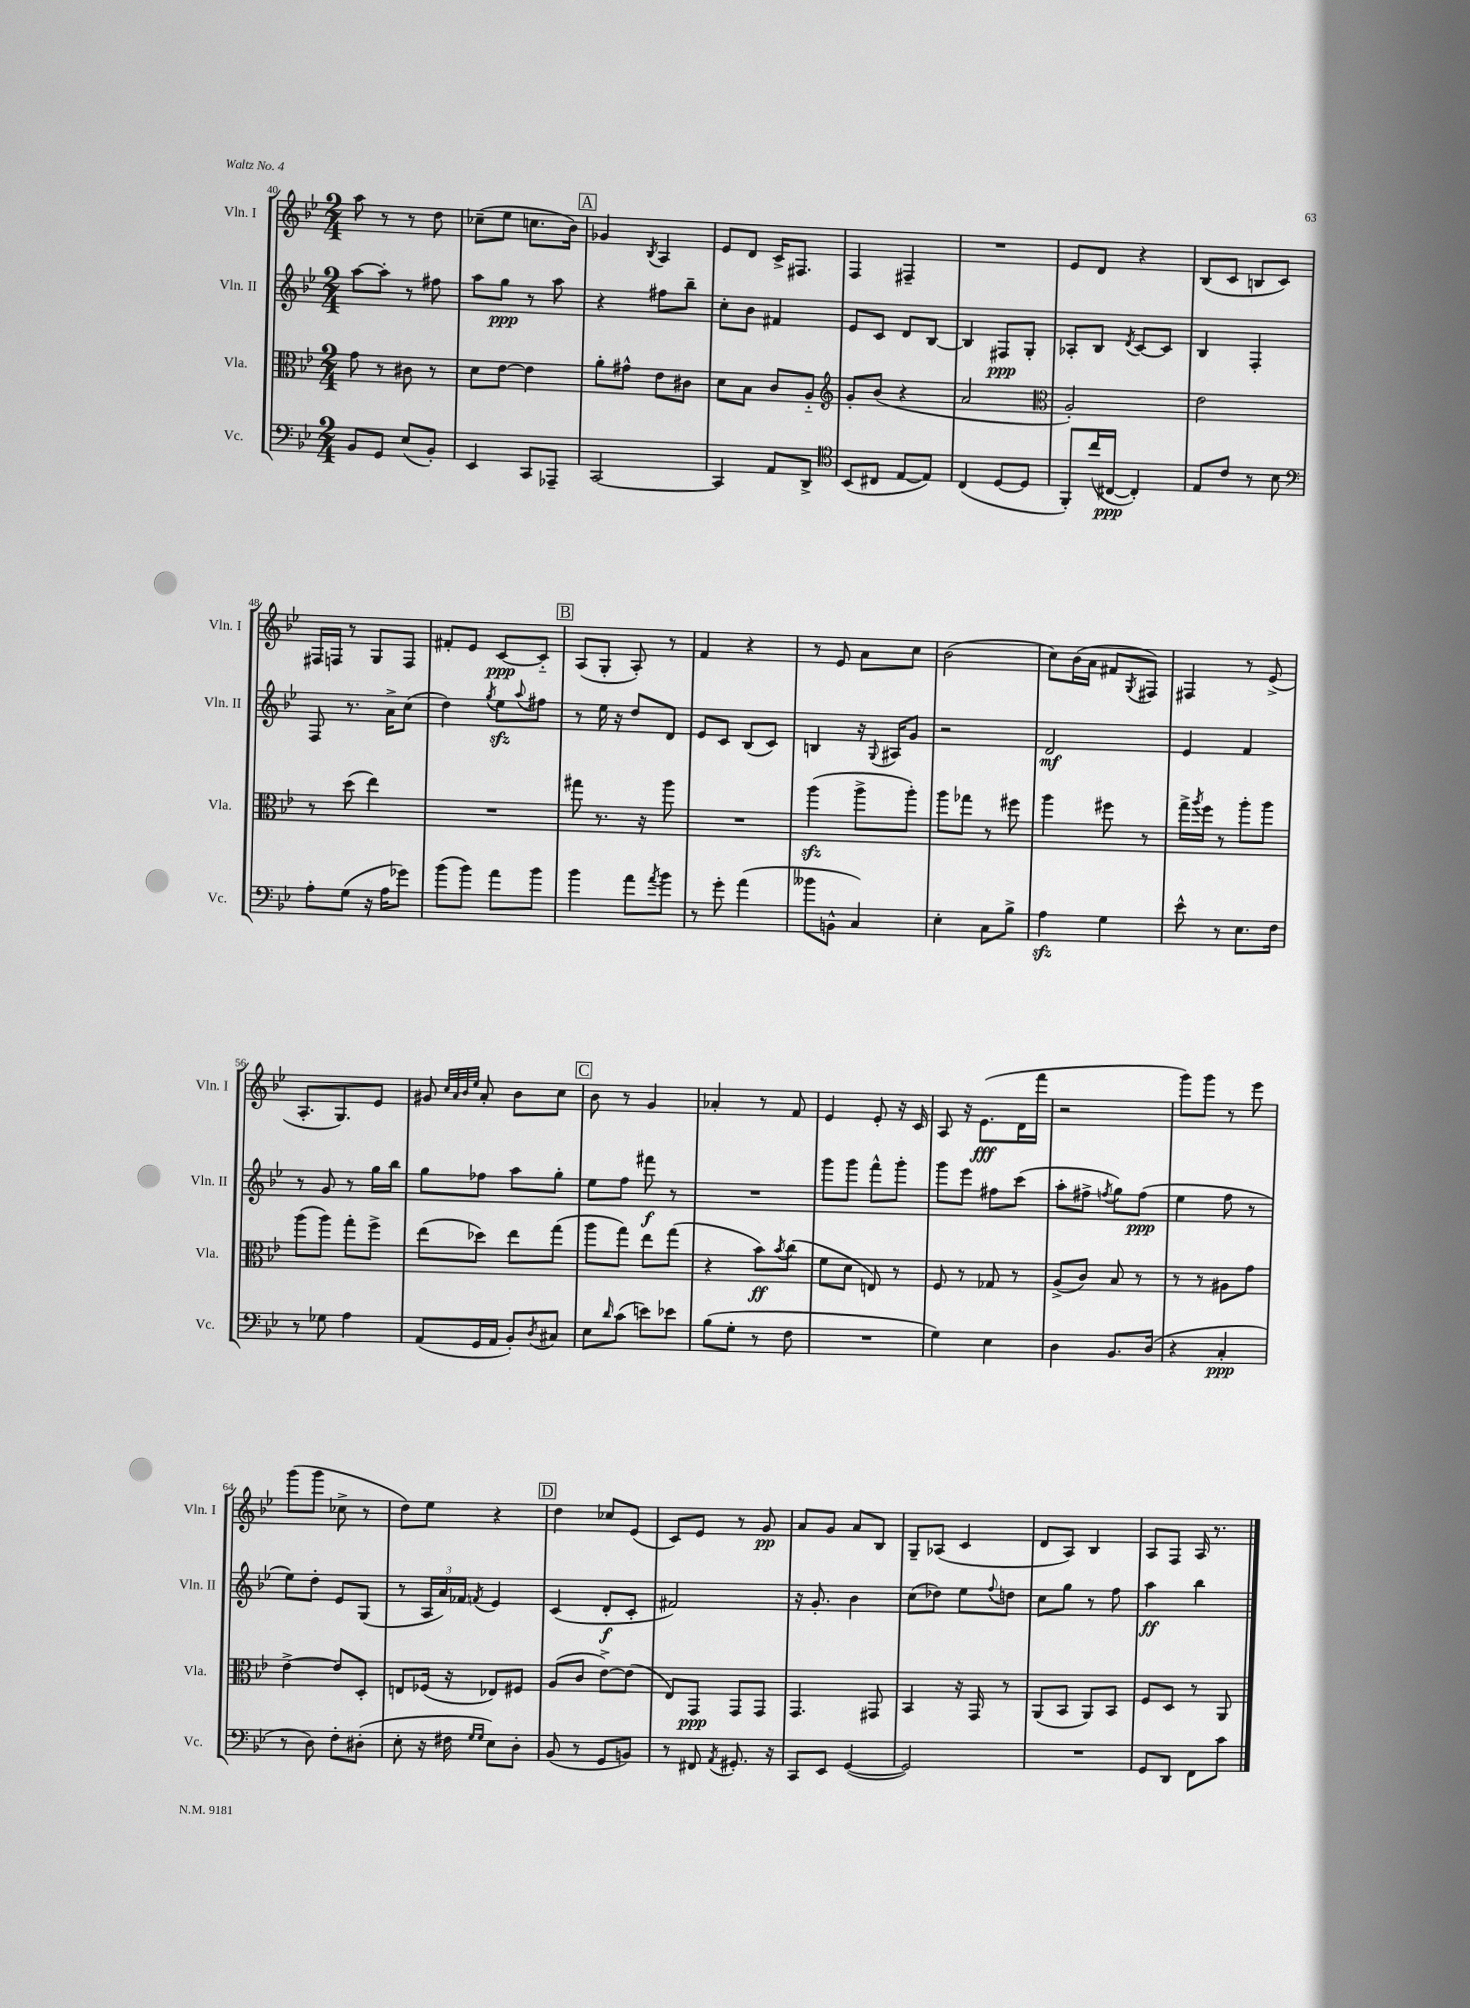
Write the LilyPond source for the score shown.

<<
\new StaffGroup <<
\new Staff = "s0" \with { instrumentName = "Vln. I" shortInstrumentName = "Vln. I" } {
    \clef treble \key bes \major \numericTimeSignature \time 2/4
    a''8 r8 r8 d''8 |
    ces''8--( ees''8 c''8. bes'16) |
    \mark \markup { \box "A" } ges'4 \acciaccatura { bes8 } a4 |
    ees'8 d'8 c'16-> fis8. |
    f4 fis4-- |
    R2 |
    ees'8 d'8 r4 |
    bes8( c'8 b8 c'8) |
    fis16 f16 r8 g8 f8 |
    fis'8-. ees'8 c'8~\ppp c'8-_ |
    \mark \markup { \box "B" } a8( g8-. a8-.) r8 |
    f'4 r4 |
    r8 ees'8 a'8 c''8 |
    bes'2( |
    c''8) bes'16( a'16 fis'8 \acciaccatura { g8 } fis8) |
    fis4 r8 ees'8->( |
    a8.-. g8.) ees'8 |
    gis'8 \grace { c''32 a'32 bes'32 ees''32 } a'8-. bes'8 c''8 |
    \mark \markup { \box "C" } bes'8 r8 g'4 |
    aes'4-. r8 f'8 |
    ees'4 ees'8-. r16 c'16 |
    a8 r16 ees'8.\fff( d'16 f'''16 |
    r2 |
    g'''8) g'''8 r8 ees'''8 |
    g'''8( g'''8 ces''8-> r8 |
    d''8) ees''8 r4 |
    \mark \markup { \box "D" } d''4 ces''8 ees'8( |
    c'8) ees'8 r8 g'8\pp |
    a'8 g'8 a'8 bes8 |
    g8-- aes8( c'4 |
    d'8 a8) bes4 |
    a8 f8 a16 r8. \bar "|." |
}
\new Staff = "s1" \with { instrumentName = "Vln. II" shortInstrumentName = "Vln. II" } {
    \clef treble \key bes \major \numericTimeSignature \time 2/4
    a''8~ a''8-. r8 fis''8 |
    a''8 g''8\ppp r8 a''8 |
    \mark \markup { \box "A" } r4 fis''8 bes''8-- |
    c''8-. bes'8 fis'4 |
    ees'8 c'8 d'8 bes8~ |
    bes4 fis8\ppp g8-. |
    aes8-. bes8 \acciaccatura { d'8 } c'8~ c'8 |
    bes4 f4-. |
    f8 r8. a'16-> c''8( |
    d''4) \acciaccatura { g''8 } ees''8\sfz \appoggiatura { a''8 } fis''8 |
    \mark \markup { \box "B" } r8 ees''16 r16 d''8 d'8 |
    ees'8 c'8 bes8( c'8) |
    b4 r16 \appoggiatura { g8 } ais16 g'8 |
    r2 |
    d'2\mf |
    ees'4 f'4 |
    r8 g'8 r8 g''16 bes''16 |
    g''8 fes''8 a''8 g''8-. |
    \mark \markup { \box "C" } ees''8 f''8 fis'''8\f r8 |
    R2 |
    g'''8 g'''8 f'''8-^ g'''8-. |
    g'''8 ees'''8 fis''8 c'''8( |
    a''8-. fis''8-> \acciaccatura { f''8 } g''8) f''8\ppp( |
    ees''4 f''8 r8 |
    ees''8) d''8-. ees'8 g8( |
    r8 \tuplet 3/2 { a16 a'16) fes'16 } \acciaccatura { f'8 } ees'4 |
    \mark \markup { \box "D" } c'4( d'8-.\f c'8-. |
    fis'2) |
    r16 g'8.-. bes'4 |
    c''8( des''8) ees''8 \appoggiatura { f''8 } d''8 |
    c''8 g''8 r8 f''8 |
    a''4\ff bes''4 \bar "|." |
}
\new Staff = "s2" \with { instrumentName = "Vla." shortInstrumentName = "Vla." } {
    \clef alto \key bes \major \numericTimeSignature \time 2/4
    g'8 r8 cis'8 r8 |
    d'8 ees'8~ ees'4 |
    \mark \markup { \box "A" } a'8-. gis'8-^ ees'8 cis'8 |
    d'8 bes8 c'8 a8-_ |
    \clef treble g'8-. bes'8( r4 |
    a'2 |
    \clef alto a2-.) |
    ees'2 |
    r8 d''8( ees''4) |
    R2 |
    \mark \markup { \box "B" } gis''8 r8. r16 a''8 |
    R2 |
    a''4\sfz( a''8-> a''8-.) |
    a''8 ges''8 r8 fis''8 |
    a''4 fis''8 r8 |
    g''16-> \acciaccatura { a''8 } f''16 r8 a''8-. a''8 |
    a''8( a''8) g''8-. f''8-> |
    ees''8( des''8) ees''8 g''8( |
    \mark \markup { \box "C" } a''8 g''8) ees''8 g''8( |
    r4 bes'8\ff) \acciaccatura { bes'8 } c''8( |
    f'8 d'8 e8) r8 |
    f8 r8 ges8 r8 |
    a8->( c'8) bes8 r8 |
    r8 r8 ais8 g'8 |
    ees'4~-> ees'8 d8-. |
    e8 fes16( r16 ees8) fis8 |
    \mark \markup { \box "D" } a8( c'8 ees'8~->) ees'8( |
    ees8) g,8\ppp g,8 g,8 |
    g,4. gis,8 |
    bes,4 r16 g,16 r8 |
    a,8( bes,8 a,8) bes,8 |
    f8 d8 r8 a,8 \bar "|." |
}
\new Staff = "s3" \with { instrumentName = "Vc." shortInstrumentName = "Vc." } {
    \clef bass \key bes \major \numericTimeSignature \time 2/4
    bes,8 g,8 ees8( bes,8-.) |
    ees,4 c,8 aes,,8-- |
    \mark \markup { \box "A" } c,2~ |
    c,4 a,8 d,8-> |
    \clef tenor bes,8( cis8 ees8~ ees8) |
    c4( d8~ d8 |
    f,8-.) c''16( cis16~\ppp cis4-.) |
    ees8 c'8 r8 bes8 |
    \clef bass a8-. g8( r16 a16 ges'8) |
    bes'8( bes'8) a'8 bes'8 |
    \mark \markup { \box "B" } bes'4 a'8 \acciaccatura { a'8 } bes'8 |
    r8 g'8-. a'4( |
    beses'8 b,8-^ c4) |
    ees4-. c8 bes8-> |
    a4\sfz g4 |
    ees'8-^ r8 ees8. f16 |
    r8 ges8 a4 |
    a,8( g,16 a,16 bes,8-.) \acciaccatura { d8 } cis8 |
    \mark \markup { \box "C" } ees8 \grace { d'16 } c'8( e'8) ees'8 |
    bes8( g8-. r8 f8 |
    R2 |
    g4) ees4 |
    d4 bes,8. d16( |
    r4 c4-.\ppp |
    r8 d8) f8-. dis8-.( |
    ees8-. r16 fis16 \grace { g16 g16 } ees8) d8-. |
    \mark \markup { \box "D" } bes,8( r8 g,8 b,8) |
    r8 fis,8 \acciaccatura { a,8 } gis,8.-. r16 |
    c,8 ees,8 g,4~( |
    g,2) |
    R2 |
    g,8 d,8 f,8 c'8 \bar "|." |
}
>>
>>
\layout { \context { \Score currentBarNumber = #40 } }
